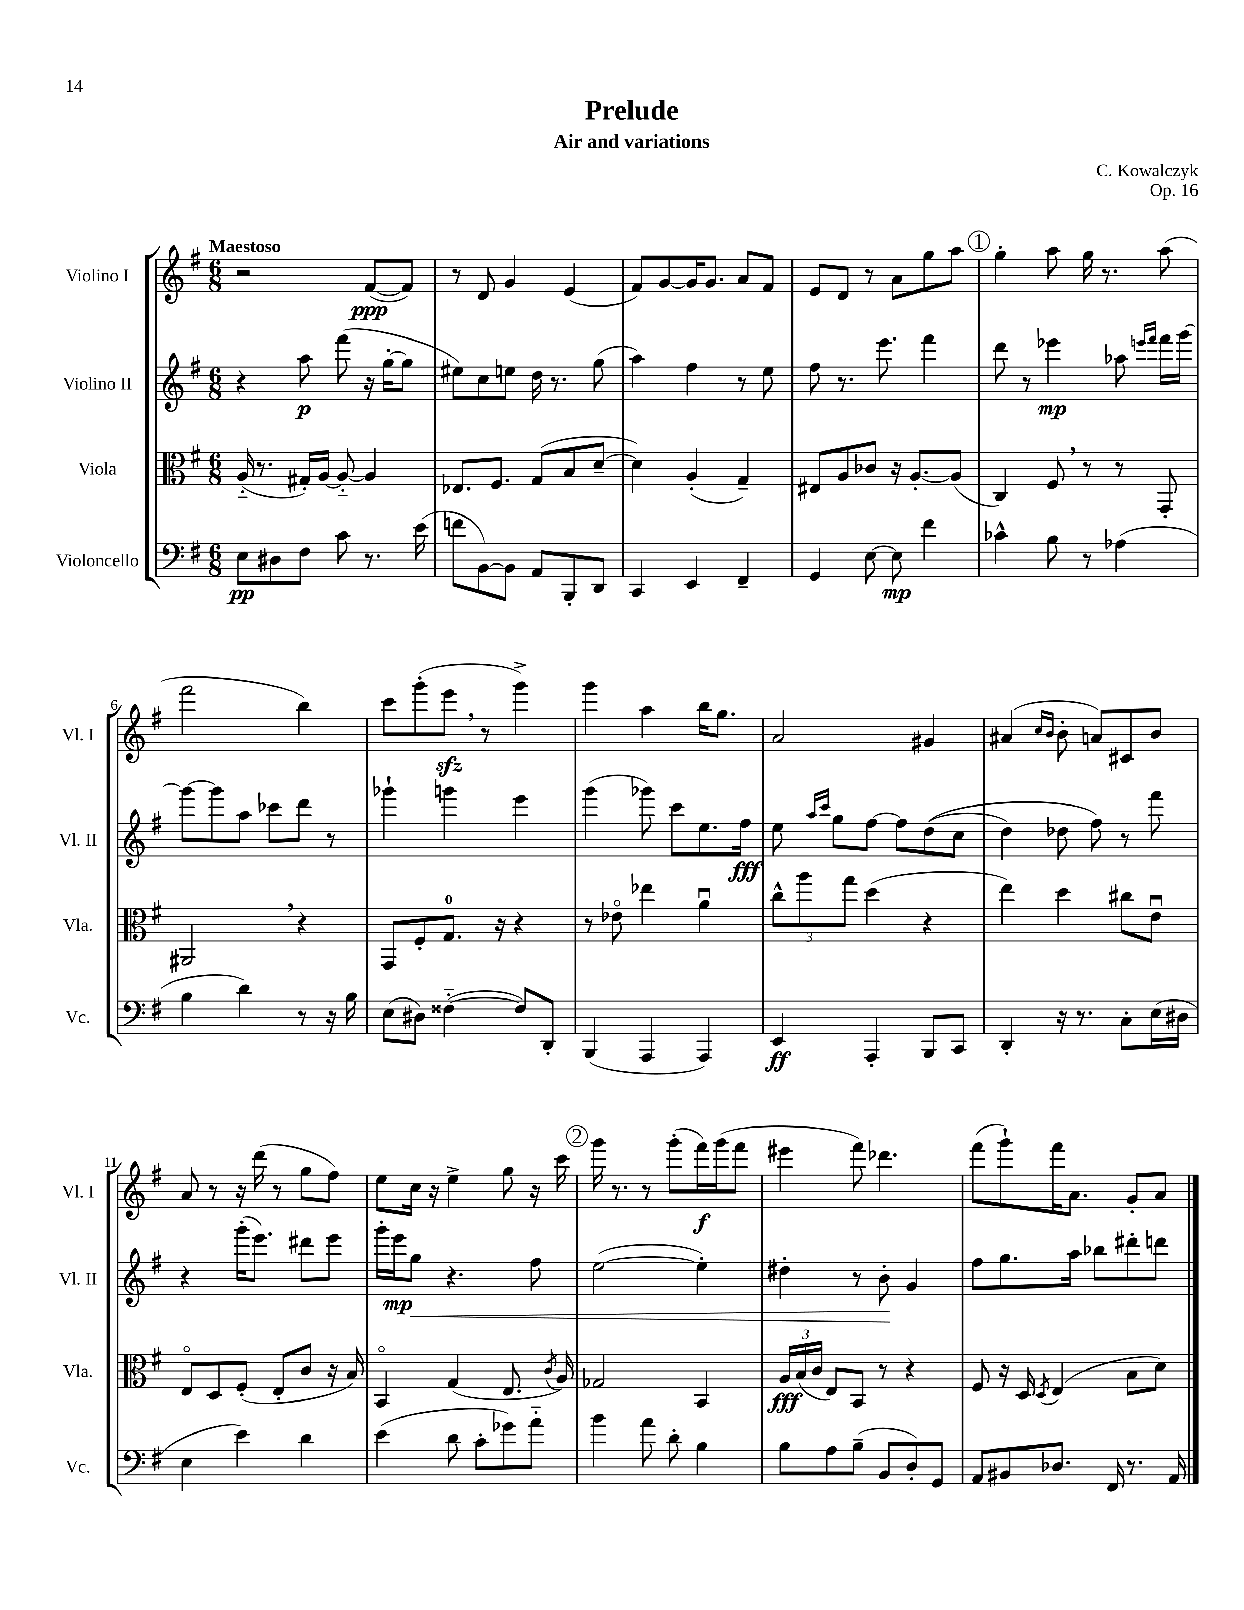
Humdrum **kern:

**kern	**dynam	**kern	**dynam	**kern	**dynam	**kern	**dynam
*part4	*part4	*part3	*part3	*part2	*part2	*part1	*part1
*staff4	*staff4	*staff3	*staff3	*staff2	*staff2	*staff1	*staff1
*I"Violoncello	*	*I"Viola	*	*I"Violino II	*	*I"Violino I	*
*I'Vc.	*	*I'Vla.	*	*I'Vl. II	*	*I'Vl. I	*
*clefF4	*	*clefC3	*	*clefG2	*	*clefG2	*
*k[f#]	*	*k[f#]	*	*k[f#]	*	*k[f#]	*
*M6/8	*	*M6/8	*	*M6/8	*	*M6/8	*
=1	=1	=1	=1	=1	=1	=1	=1
!	!	!	!	!	!	!LO:TX:a:B:t=Maestoso	!
8E\L	pp	(16A/	.	4r	.	2r	.
.	.	8.r	.	.	.	.	.
8D#X\	.	.	.	.	.	.	.
8F#\J	.	16G#X'/LL)	.	8aa\	p	.	.
.	.	[16A/JJ	.	.	.	.	.
8c\	.	8A/_	.	(8fff#\	.	.	.
8.r	.	4A/]	.	16r	.	([8f#/L	ppp
.	.	.	.	[16gg'\KL	.	.	.
.	.	.	.	8gg\J]	.	8f#/J])	.
(16e\	.	.	.	.	.	.	.
=2	=2	=2	=2	=2	=2	=2	=2
8fn\L	.	8.E-X/L	.	8ee#X\L)	.	8r	.
[8BB\)	.	.	.	8cc\	.	8d/	.
.	.	8.F#/J	.	.	.	.	.
8BB\J]	.	.	.	8een\J	.	4g/	.
8AA/L	.	(8G/L	.	16dd\	.	.	.
.	.	.	.	8.r	.	.	.
8BBB'/	.	8B/	.	.	.	(4e/	.
8DD/J	.	[8d~/J	.	(8gg\	.	.	.
=3	=3	=3	=3	=3	=3	=3	=3
4CC/	.	4d\])	.	4aa\)	.	8f#/L)	.
.	.	.	.	.	.	[8g/	.
4EE/	.	(4A'/	.	4ff#\	.	16g/K]	.
.	.	.	.	.	.	8.g/J	.
4FF#~/	.	4G~/)	.	8r	.	8a/L	.
.	.	.	.	8ee\	.	8f#/J	.
=4	=4	=4	=4	=4	=4	=4	=4
4GG/	.	8E#X/L	.	8ff#\	.	8e/L	.
.	.	8A/	.	8.r	.	8d/J	.
[8E\	.	8c-X/J	.	.	.	8r	.
.	.	.	.	8.eee\	.	.	.
8E\]	mp	16r	.	.	.	8a\L	.
.	.	[8.A'/L	.	.	.	.	.
4f#\	.	.	.	4fff#\	.	8gg\	.
.	.	(8A/J]	.	.	.	8aa\J	.
!!LO:REH:place=s1:t=1
=5	=5	=5	=5	=5	=5	=5	=5
4c-X^^\	.	4C/)	.	8ddd\	.	4gg'\	.
.	.	.	.	8r	.	.	.
8B\	.	8F#,/	.	4eee-X\	mp	8aa\	.
8r	.	8r	.	.	.	16gg\	.
.	.	.	.	.	.	8.r	.
(4A-X\	.	8r	.	8aa-X\	.	.	.
.	.	.	.	16qqeeen/LL	.	.	.
.	.	.	.	16qqfff#/JJ	.	.	.
.	.	8GG'/	.	16fff#\LL	.	(8aa\	.
.	.	.	.	[16ggg\JJ	.	.	.
!!LO:LB:g=z
=6	=6	=6	=6	=6	=6	=6	=6
4B\	.	2AA#X,/	.	8ggg\L_	.	2fff#\	.
.	.	.	.	8ggg\]	.	.	.
4d\)	.	.	.	8aa\J	.	.	.
.	.	.	.	8ccc-X\L	.	.	.
8r	.	4r	.	8ddd\J	.	4bb\)	.
16r	.	.	.	8r	.	.	.
16B\	.	.	.	.	.	.	.
=7	=7	=7	=7	=7	=7	=7	=7
(8E\L	.	8GG/L	.	4ggg-X`\	.	8ccc\L	.
8D#X\J)	.	8F#'/	.	.	.	(8ggg'\	.
([4F##X\	.	8.G/J	.	4gggn\	.	8eeezz,\J	.
.	.	.	.	.	.	8r	.
.	.	16r	.	.	.	.	.
8F##/L])	.	4r	.	4eee\	.	4ggg^\)	.
8DD'/J	.	.	.	.	.	.	.
=8	=8	=8	=8	=8	=8	=8	=8
(4BBB/	.	8r	.	(4ggg\	.	4ggg\	.
.	.	8e-X\	.	.	.	.	.
4AAA/	.	4ee-X\	.	8ggg-X\)	.	4aa\	.
.	.	.	.	8ccc\L	.	.	.
4AAA/)	.	4au\	.	8.ee\	.	16bb\KL	.
.	.	.	.	.	.	8.gg\J	.
.	.	.	.	16ff#\Jk	fff	.	.
=9	=9	=9	=9	=9	=9	=9	=9
4EE/	ff	12cc^^\L	.	8ee\	.	2a/	.
.	.	12aa\	.	.	.	.	.
.	.	.	.	16qqaa/LL	.	.	.
.	.	.	.	16qqccc/JJ	.	.	.
.	.	.	.	8gg\L	.	.	.
.	.	12gg\J	.	.	.	.	.
4AAA'/	.	(4dd\	.	[8ff#\J	.	.	.
.	.	.	.	8ff#\L]	.	.	.
8BBB/L	.	4r	.	((8dd\	.	4g#X/	.
8CC/J	.	.	.	8cc\J	.	.	.
=10	=10	=10	=10	=10	=10	=10	=10
4DD'/	.	4ee\)	.	4dd\)	.	(4a#X/	.
.	.	.	.	.	.	16qqcc/LL	.
.	.	.	.	.	.	16qqb/JJ	.
16r	.	4dd\	.	8dd-X\	.	8b'\	.
8.r	.	.	.	.	.	.	.
.	.	.	.	8ff#\)	.	8an/L)	.
8C'\L	.	8cc#X\L	.	8r	.	8c#X/	.
(16E\L	.	8eu\J	.	8fff#\	.	8b/J	.
16D#X\JJ	.	.	.	.	.	.	.
!!LO:LB:g=z
=11	=11	=11	=11	=11	=11	=11	=11
4E\	.	8E/L	.	4r	.	8a/	.
.	.	8D/	.	.	.	8r	.
4e\)	.	(8F#'/J	.	(16ggg'\KL	.	16r	.
.	.	.	.	8.eee\J)	.	(16ddd\	.
.	.	8E'/L	.	.	.	8r	.
4d\	.	8c/J	.	8ddd#X\L	.	8gg\L	.
.	.	16r	.	8eee\J	.	8ff#\J)	.
.	.	16B/)	.	.	.	.	.
=12	=12	=12	=12	=12	=12	=12	=12
(4e\	.	4BB/	.	16ggg'\LL	.	8ee\L	.
.	.	.	.	16eee\J	mp	.	.
!	!	!	!	!	!LO:HP:b	!	!
.	.	.	.	8gg\J	<	16cc\Jk	.
.	.	.	.	.	.	16r	.
8d\	.	(4G/	.	4.r	.	4ee^\	.
8c'\L	.	.	.	.	.	.	.
8g-X\)	.	8.E/	.	.	.	8gg\	.
8a\J	.	.	.	8ff#\	.	16r	.
.	.	8qc/	.	.	.	.	.
.	.	16A/)	.	.	.	16ccc\	.
!!LO:REH:place=s1:t=2
=13	=13	=13	=13	=13	=13	=13	=13
4b\	.	2G-X/	.	([2ee\	.	16ggg\	.
.	.	.	.	.	.	8.r	.
8a\	.	.	.	.	.	8r	.
8d'\	.	.	.	.	.	(8ggg'\L	.
4B\	.	4BB/	.	4ee'\])	.	16fff#\L)	f
.	.	.	.	.	.	(16ggg\J	.
.	.	.	.	.	.	8fff#\J	.
=14	=14	=14	=14	=14	=14	=14	=14
8B\L	.	24A/LL	fff	4dd#X'\	.	4eee#X\	.
.	.	(24B/	.	.	.	.	.
.	.	24c/JJ	.	.	.	.	.
8A\	.	8E/L)	.	.	.	.	.
(8B~\J	.	8BB/J	.	8r	.	8fff#\)	.
8BB/L	.	8r	.	8b'\	.	4.ddd-X\	.
8D'/)	.	4r	.	4g/	[	.	.
8GG/J	.	.	.	.	.	.	.
=15	=15	=15	=15	=15	=15	=15	=15
8AA/L	.	8F#/	.	8ff#\L	.	(8fff#\L	.
8BB#X/	.	16r	.	8.gg\	.	8ggg`\)	.
.	.	16D/	.	.	.	.	.
.	.	8qD/	.	.	.	.	.
8.D-X/J	.	(4E/	.	.	.	16fff#\K	.
.	.	.	.	16aa\Jk	.	8.a\J	.
.	.	.	.	8bb-X\L	.	.	.
16FF#/	.	.	.	.	.	.	.
8.r	.	8B\L	.	8ddd#X'\	.	8g'/L	.
.	.	8d\J)	.	8dddn\J	.	8a/J	.
16AA/	.	.	.	.	.	.	.
==	==	==	==	==	==	==	==
*-	*-	*-	*-	*-	*-	*-	*-
